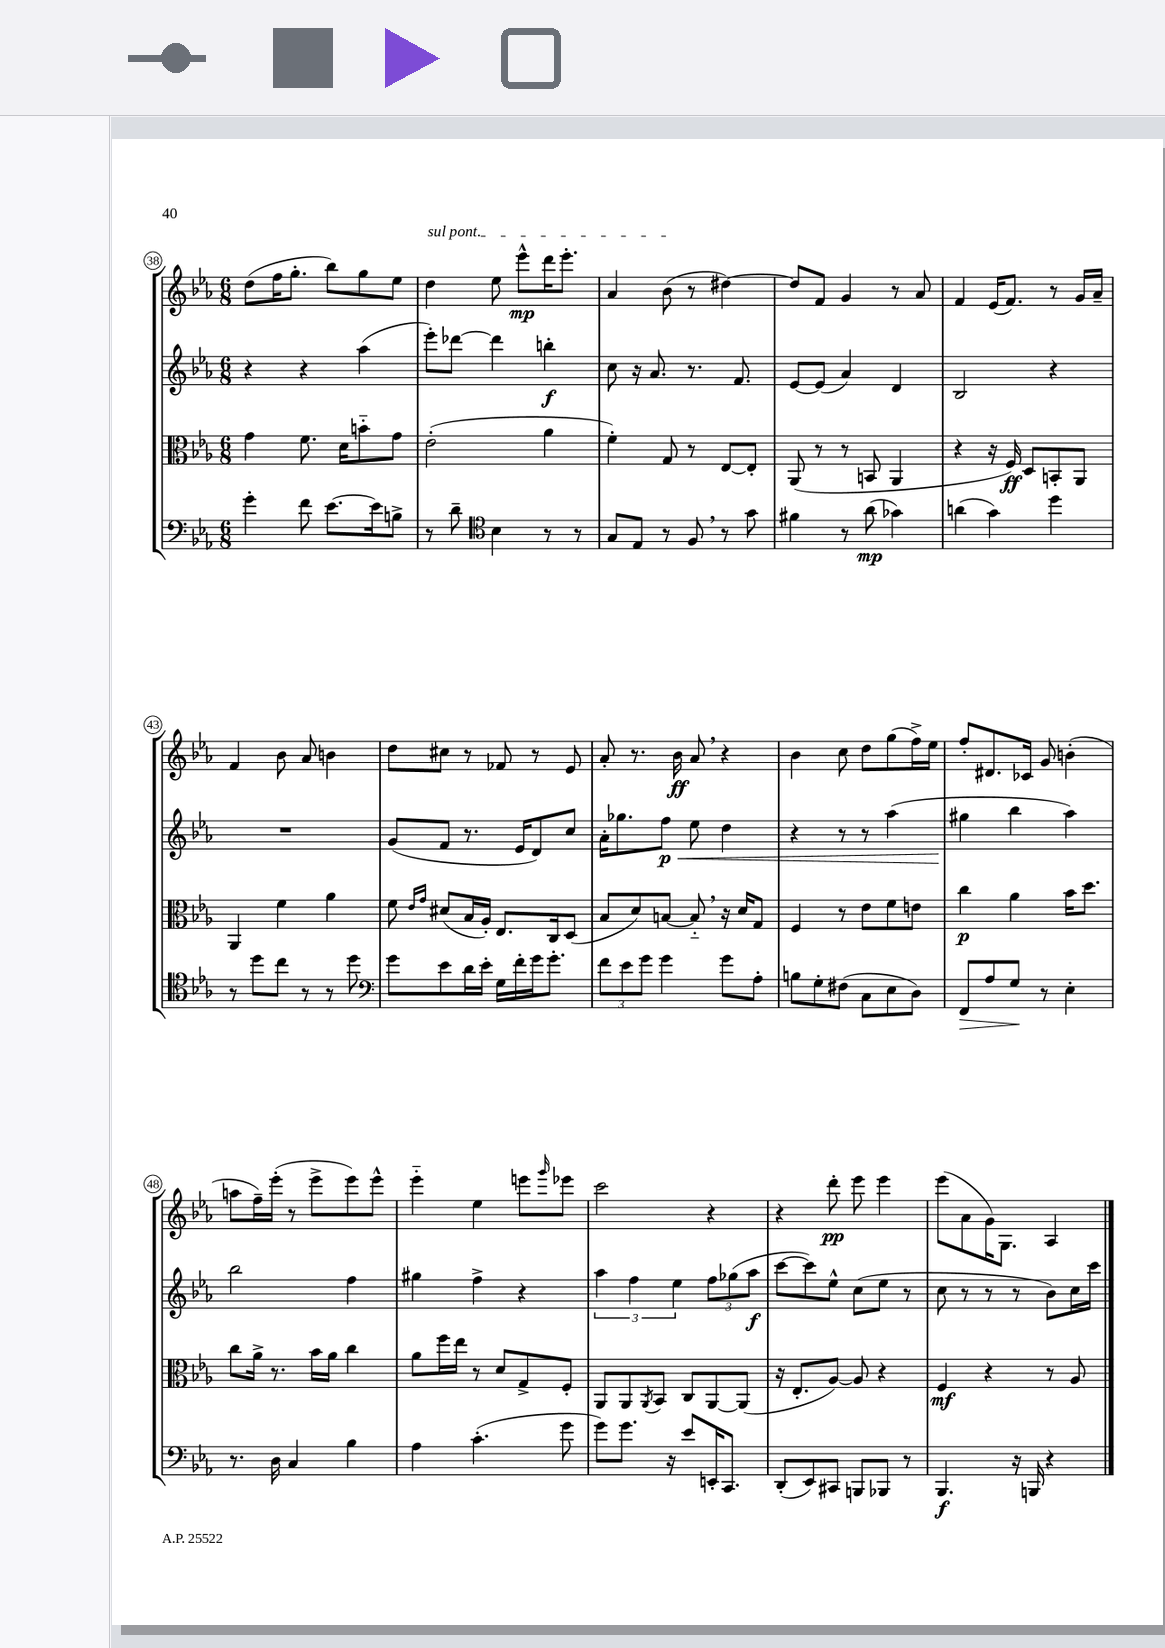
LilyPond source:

<<
\new StaffGroup <<
\new Staff = "s0" {
    \clef treble \key ees \major \numericTimeSignature \time 6/8
    d''8( f''16 g''8.-. bes''8) g''8 ees''8 |
    \once \override TextSpanner.bound-details.left.text = \markup { \italic "sul pont." } d''4\startTextSpan ees''8 ees'''8-^\mp d'''16 ees'''8.-. |
    aes'4 bes'8\stopTextSpan( r8 dis''4~) |
    dis''8 f'8 g'4 r8 aes'8 |
    f'4 ees'16( f'8.) r8 g'16 aes'16-- |
    f'4 bes'8 aes'8 b'4 |
    d''8 cis''8 r8 fes'8 r8 ees'8 |
    aes'8-. r8. bes'16\ff aes'8 \breathe r4 |
    bes'4 c''8 d''8 g''8( f''16->) ees''16 |
    f''8-. dis'8. ces'16 g'8 b'4-.( |
    a''8 f''16--) ees'''16-.( r8 ees'''8-> ees'''8) ees'''8-^ |
    ees'''4-_ ees''4 e'''8 \grace { g'''16 } ees'''8 |
    c'''2 r4 |
    r4 d'''8-.\pp ees'''8 ees'''4 |
    ees'''8( aes'8 g'16) g8. aes4 \bar "|." |
}
\new Staff = "s1" {
    \clef treble \key ees \major \numericTimeSignature \time 6/8
    r4 r4 aes''4( |
    ees'''8-.) des'''8~ des'''4 b''4-.\f |
    c''8 r16 aes'8. r8. f'8. |
    ees'8~ ees'8( aes'4) d'4 |
    bes2 r4 |
    R2. |
    g'8( f'8 r8. ees'16 d'8) c''8 |
    aes'16-. ges''8. f''8\p\< ees''8 d''4 |
    r4 r8 r8 aes''4( |
    gis''4\! bes''4 aes''4) |
    bes''2 f''4 |
    gis''4 f''4-> r4 |
    \tuplet 3/2 { aes''4 f''4 ees''4 } \tuplet 3/2 { f''8 ges''8( aes''8\f } |
    c'''8~ c'''8) ees''8-^ c''8( ees''8 r8 |
    c''8 r8 r8 r8 bes'8) c''16 c'''16 \bar "|." |
}
\new Staff = "s2" {
    \clef alto \key ees \major \numericTimeSignature \time 6/8
    g'4 f'8. d'16 b'8-_ g'8 |
    ees'2-.( aes'4 |
    f'4-.) g8 r8 ees8~ ees8-. |
    aes,8( r8 r8 b,8 aes,4 |
    r4 r16 f16\ff) d8 b,8-. aes,8 |
    aes,4 f'4 aes'4 |
    f'8 \grace { ees'16 g'16 } dis'8( bes16 aes16-.) ees8. c16 d8( |
    bes8 d'8) b8~ b8-_ \breathe r16 d'16 g8 |
    f4 r8 ees'8 f'8 e'8 |
    c''4\p aes'4 bes'16 d''8. |
    c''8 aes'16-> r8. bes'16 aes'16 c''4 |
    aes'8 f''16 ees''16 r8 d'8 g8-> f8-. |
    aes,8 aes,8 \acciaccatura { aes,8 } bes,8 c8 aes,8~ aes,8( |
    r16 ees8.-. aes8~) aes8 r4 |
    f4\mf r4 r8 aes8 \bar "|." |
}
\new Staff = "s3" {
    \clef bass \key ees \major \numericTimeSignature \time 6/8
    g'4-. f'8 ees'8.~ ees'16 b8-> |
    r8 d'8-- \clef tenor bes4 r8 r8 |
    g8 ees8 r8 f8 \breathe r8 g'8 |
    fis'4 r8 aes'8\mp( ges'4) |
    a'4( g'4) d''4 |
    r8 d''8 c''8 r8 r8 d''8 |
    \clef bass g'8 ees'8 d'16 ees'16-. g16 f'16-. g'16 g'8.-. |
    \tuplet 3/2 { f'8 ees'8 g'8 } g'4 g'8 aes8-. |
    b8 g8-. fis8( c8 ees8 d8) |
    f,8\> aes8 g8\! r8 ees4-. |
    r8. d16 c4 bes4 |
    aes4 c'4.-.( g'8 |
    g'8) g'8. r16 ees'8 e,16-. c,8. |
    d,8-.( ees,8) cis,8 b,,8 bes,,8 r8 |
    bes,,4.\f r16 b,,16 r4 \bar "|." |
}
>>
>>
\layout { \context { \Score currentBarNumber = #38 \override BarNumber.stencil = #(make-stencil-circler 0.1 0.3 ly:text-interface::print) } }
